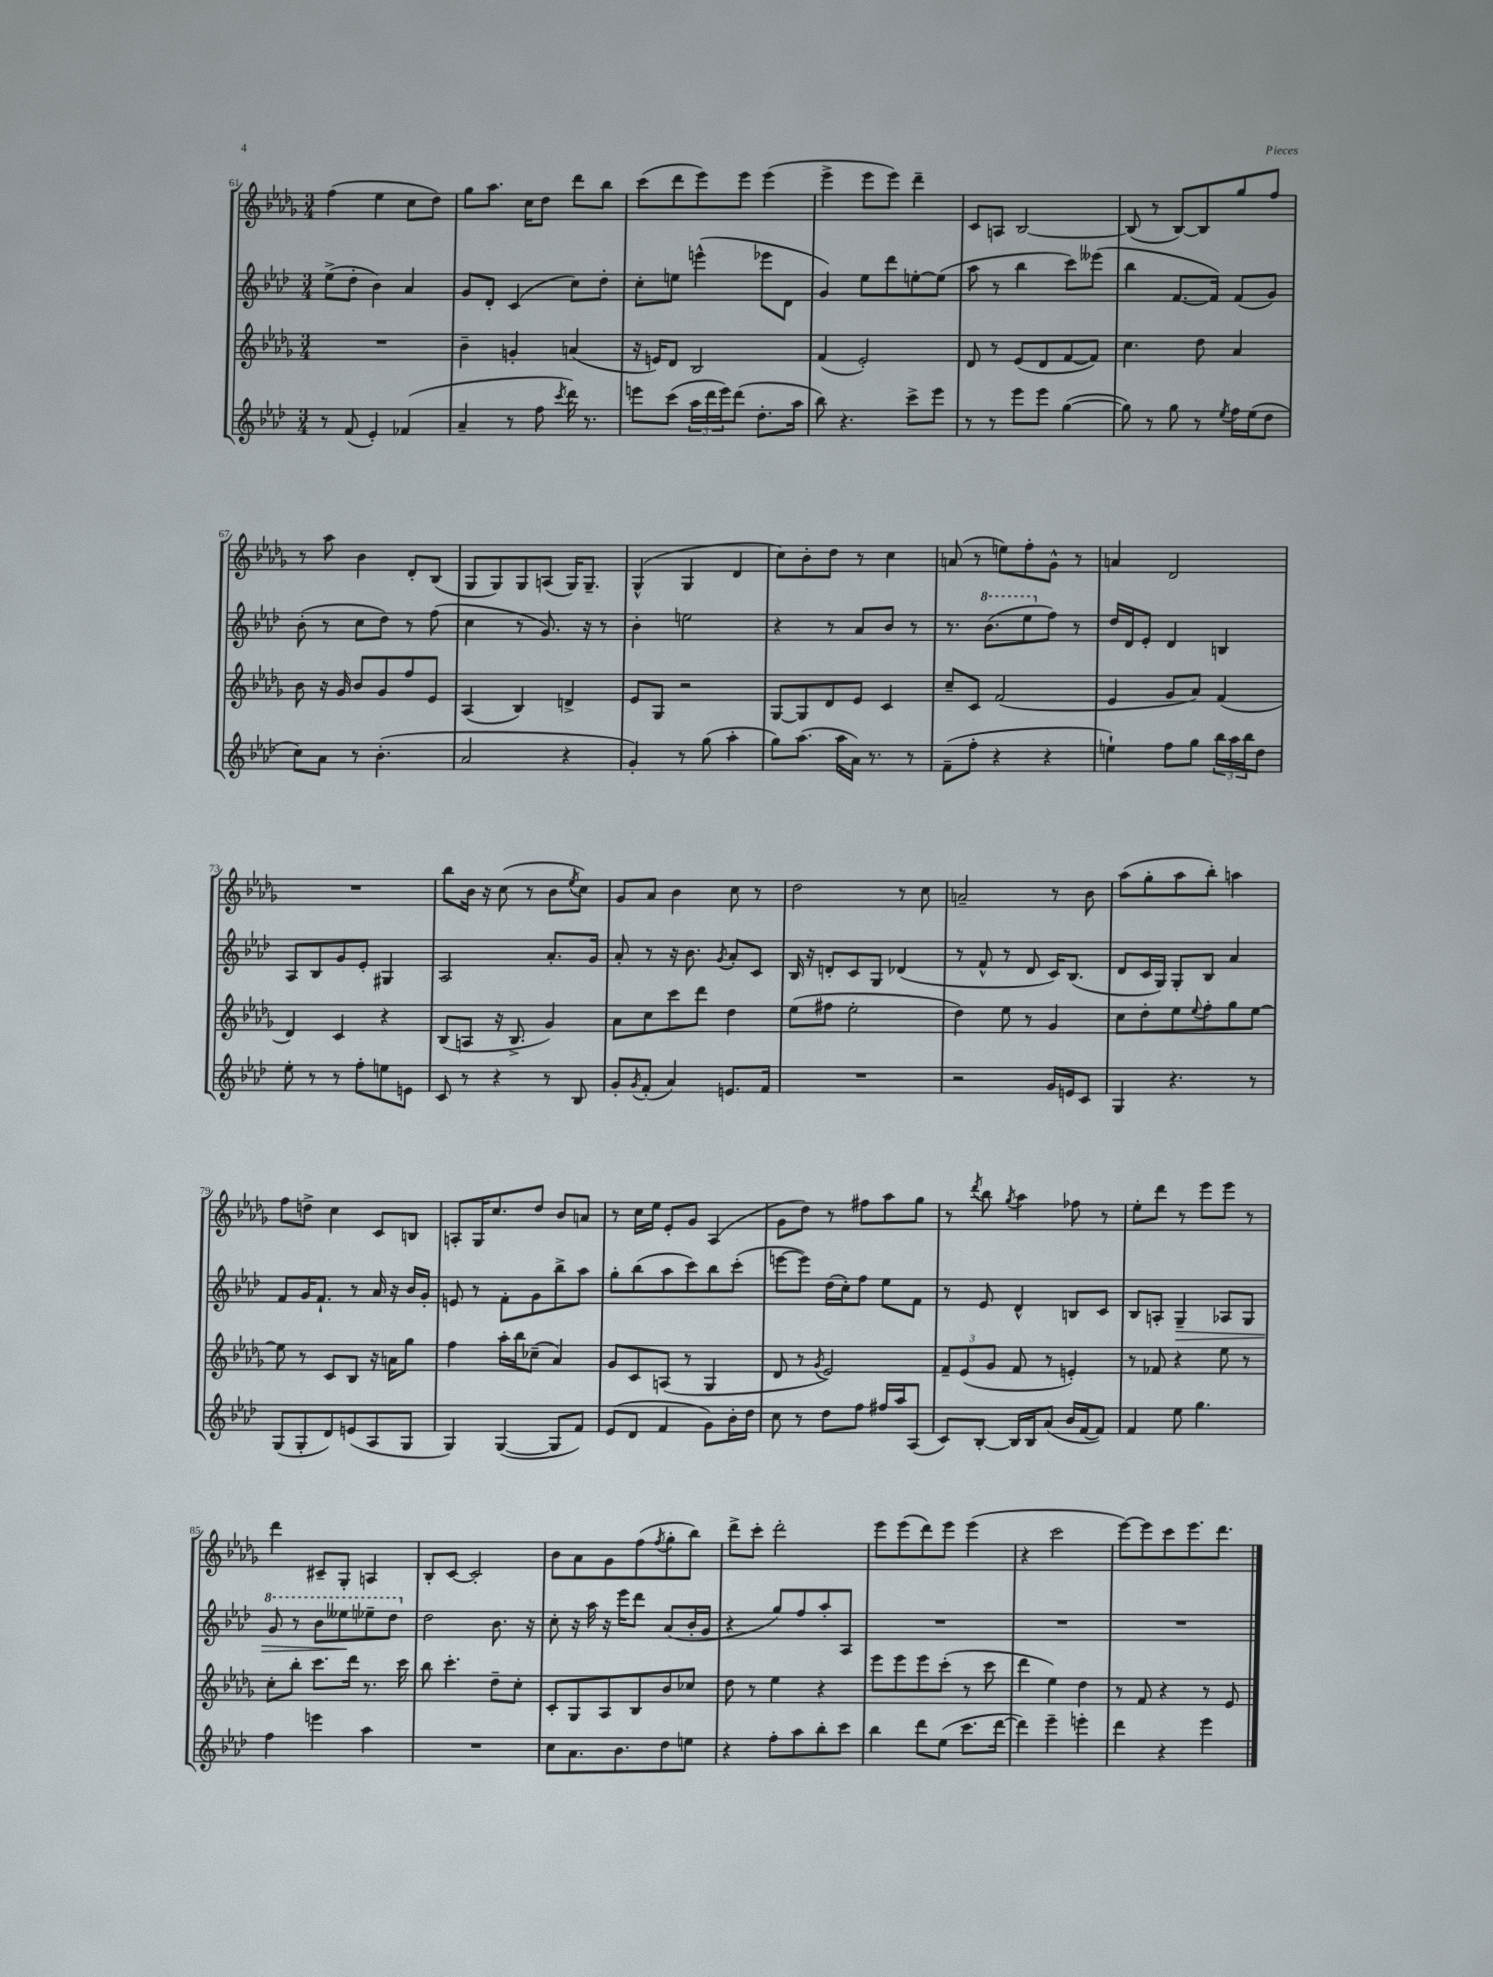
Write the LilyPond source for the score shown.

<<
\new StaffGroup <<
\new Staff = "s0" {
    \clef treble \key des \major \numericTimeSignature \time 3/4
    f''4( ees''4 c''8 des''8) |
    ges''8 aes''8. c''16 des''8 des'''8 bes''8 |
    c'''8( des'''8 ees'''8) ees'''8 ees'''4( |
    ees'''4-> ees'''8 ees'''8) des'''4-- |
    c'8 a8 bes2~ |
    bes8( r8 bes8~) bes8 ges''8 f''8 |
    r8 aes''8 bes'4 des'8-. bes8( |
    ges8 ges8) ges8 a8( ges16) ges8.-- |
    ges4-^( ges4 des'4 |
    c''8) bes'8-. des''8 r8 c''4 |
    a'8( r8 e''8) f''8-. ges'8-^ r8 |
    a'4 des'2 |
    R2. |
    bes''8 bes'16 r16 c''8( r8 bes'8 \acciaccatura { ees''8 } c''8) |
    ges'8 aes'8 bes'4 c''8 r8 |
    des''2 r8 c''8 |
    a'2-- r8 bes'8 |
    aes''8( ges''8-. aes''8 bes''8-.) a''4 |
    f''8 d''8-> c''4 c'8 b8 |
    a8-. ges16 c''8. des''8 bes'8 a'8 |
    r8 c''16 ees''16 ees'8-. ges'8 aes4( |
    ges'8 des''8) r8 fis''8 aes''8 ges''8 |
    r8 \acciaccatura { des'''8 } bes''8 \acciaccatura { ges''8 } aes''4 fes''8 r8 |
    ees''8-. des'''8 r8 ees'''8 ees'''8 r8 |
    des'''4 cis'8-- ges8-. a4 |
    bes8-. c'8~ c'2-. |
    bes'8 aes'8 ges'8 f''8( \acciaccatura { f''8 } ges''8-. bes''8) |
    des'''8-> c'''8-. des'''2-. |
    ees'''8 ees'''8( des'''8) ees'''8 ees'''4( |
    r4 c'''2 |
    ees'''8~) ees'''8 c'''8 ees'''8. des'''8. \bar "|." |
}
\new Staff = "s1" {
    \clef treble \key aes \major \numericTimeSignature \time 3/4
    ees''8->( des''8-. bes'4) aes'4 |
    g'8 des'8-. c'4( c''8) des''8-. |
    c''8-. e''8 e'''4-^( ees'''8 des'8 |
    g'4) ees''8 des'''8 e''8~-. e''8( |
    aes''8 r8 bes''4 c'''8) eeses'''8( |
    bes''4 f'8.~ f'16) f'8( g'8) |
    bes'8-.( r8 c''8 des''8) r8 f''8( |
    c''4 r8 g'8.) r16 r8 |
    bes'4-. e''2 |
    r4 r8 aes'8 bes'8 r8 |
    r8. \ottava #1 bes''8.( ees'''8 \ottava #0 f''8) r8 |
    des''16 des'16 ees'8-. des'4 b4 |
    aes8 bes8 g'8 ees'8-. gis4 |
    aes2 aes'8.-. g'16 |
    aes'8-. r8 r16 bes'8. \acciaccatura { g'8 } aes'8-. c'8 |
    bes16 r16 d'8-. c'8 g8 des'4( |
    r8 f'8-^ r8 des'8 c'16) bes8.( |
    des'8 c'16 g16) g8-. bes8 aes'4 |
    f'8 g'16 f'8.-! r8 aes'16 r16 bes'16 g'16-. |
    e'8 r8 f'8-. g'8 bes''8-> aes''8 |
    g''8-. bes''8( aes''8 c'''8) bes''8 c'''8-.( |
    e'''8~ e'''8) des''16( c''16-.) f''8 ees''8 f'8 |
    r8 ees'8 des'4-^ b8 c'8 |
    bes8 a8-. g4--\> aes8 g8 |
    \ottava #1 g''8 r8 bes''8 eeses'''8\! ees'''8-- des'''8 \ottava #0 |
    des''2 bes'8. r16 |
    c''8-. r16 aes''16 r16 ees'''16 des'''8 aes'8( bes'16-. g'16 |
    r4 g''8) f''8 aes''8-. aes8 |
    R2. |
    R2. |
    R2. \bar "|." |
}
\new Staff = "s2" {
    \clef treble \key des \major \numericTimeSignature \time 3/4
    R2. |
    bes'4-- g'4-. a'4( |
    r16 e'16) des'8 bes2 |
    f'4( ees'2-.) |
    des'8 r8 ees'8( des'8 f'8~ f'8) |
    c''4. des''8 aes'4 |
    bes'8 r16 ges'16 bes'8 ges'8 f''8 ees'8 |
    aes4( bes4) d'4-> |
    ees'8 ges8 r2 |
    ges8~ ges8 des'8 ees'8 c'4 |
    c''8-- c'8 f'2( |
    ees'4 ges'8 aes'8) f'4( |
    des'4) c'4 r4 |
    bes8( a8 r16 bes8.-> ges'4) |
    aes'8 c''8 c'''8 des'''8 des''4 |
    ees''8( fis''8 ees''2-. |
    des''4) ees''8 r8 ges'4 |
    c''8 des''8-. ees''8 \appoggiatura { ees''8 } f''8-. ges''8 ees''8~ |
    ees''8 r8 c'8 bes8 r16 a'16 ges''8 |
    f''4 aes''16-. bes''16 ces''8--( aes'4) |
    ges'8 c'8 a8( r8 ges4 |
    des'8 r8 \acciaccatura { ges'8 } ees'2) |
    \tuplet 3/2 { f'8-- ees'8( ges'8 } f'8 r8 e'4-.) |
    r8 fes'8 r4 ees''8 r8 |
    c''8-. bes''8-. c'''8. des'''16 r8. c'''16 |
    bes''8 c'''4.-. des''8-- c''8-. |
    c'8-. ges8 aes8 bes8 bes'8 ces''8 |
    des''8 r8 ees''4 r4 |
    ees'''8 ees'''8 ees'''8 c'''8-.( r8 c'''8 |
    des'''4 ees''4) des''4 |
    r8 f'8 r4 r8 ees'8 \bar "|." |
}
\new Staff = "s3" {
    \clef treble \key aes \major \numericTimeSignature \time 3/4
    r8 f'8( ees'4-.) fes'4( |
    aes'4-- r8 f''8 \acciaccatura { c'''8 } des'''16) r8. |
    e'''8 c'''8( \tuplet 3/2 { aes''16 des'''16 e'''16) } des'''8( des''8.-. aes''16 |
    bes''8) r4. c'''8-> ees'''8 |
    r8 r8 ees'''8 ees'''8 g''4~( |
    g''8) r8 g''8 r8 \acciaccatura { ees''8 } f''16 ees''16( des''8 |
    c''8) aes'8 r8 bes'4.-.( |
    aes'2 r4 |
    g'4-.) r8 g''8( aes''4-. |
    g''8) aes''8.( aes''16 aes'16) r8. r8 |
    f'8--( f''8-. r4 r4 |
    e''4-!) f''8 g''8 \tuplet 3/2 { bes''16 aes''16 bes''16 } des''8 |
    ees''8-. r8 r8 f''8-. e''8 e'8 |
    c'8 r8 r4 r8 bes8 |
    g'8-. \acciaccatura { g'8 } f'8-.( aes'4) e'8. f'16 |
    R2. |
    r2 g'16 e'16 c'8 |
    g4 r4. r8 |
    g8( g8-. des'8) e'8( aes8 g8 |
    g4) g4~( g8 f'8) |
    ees'8( des'8 f'4 g'8) bes'16-. des''16 |
    c''8 r8 des''8 f''8 fis''16 aes''16 aes8( |
    c'8) bes8~-. bes16 bes16 aes'8( bes'16 f'16~ f'8) |
    f'4 ees''8 g''4. |
    f''4 e'''4 aes''4 |
    R2. |
    c''8 aes'8. bes'8. des''8 e''8 |
    r4 f''8-. aes''8 bes''8-. c'''8 |
    bes''4 des'''8 ees''8( c'''8. des'''16~ |
    des'''4) ees'''4-- e'''4-. |
    des'''4 r4 ees'''4 \bar "|." |
}
>>
>>
\layout { \context { \Score currentBarNumber = #61 } }
